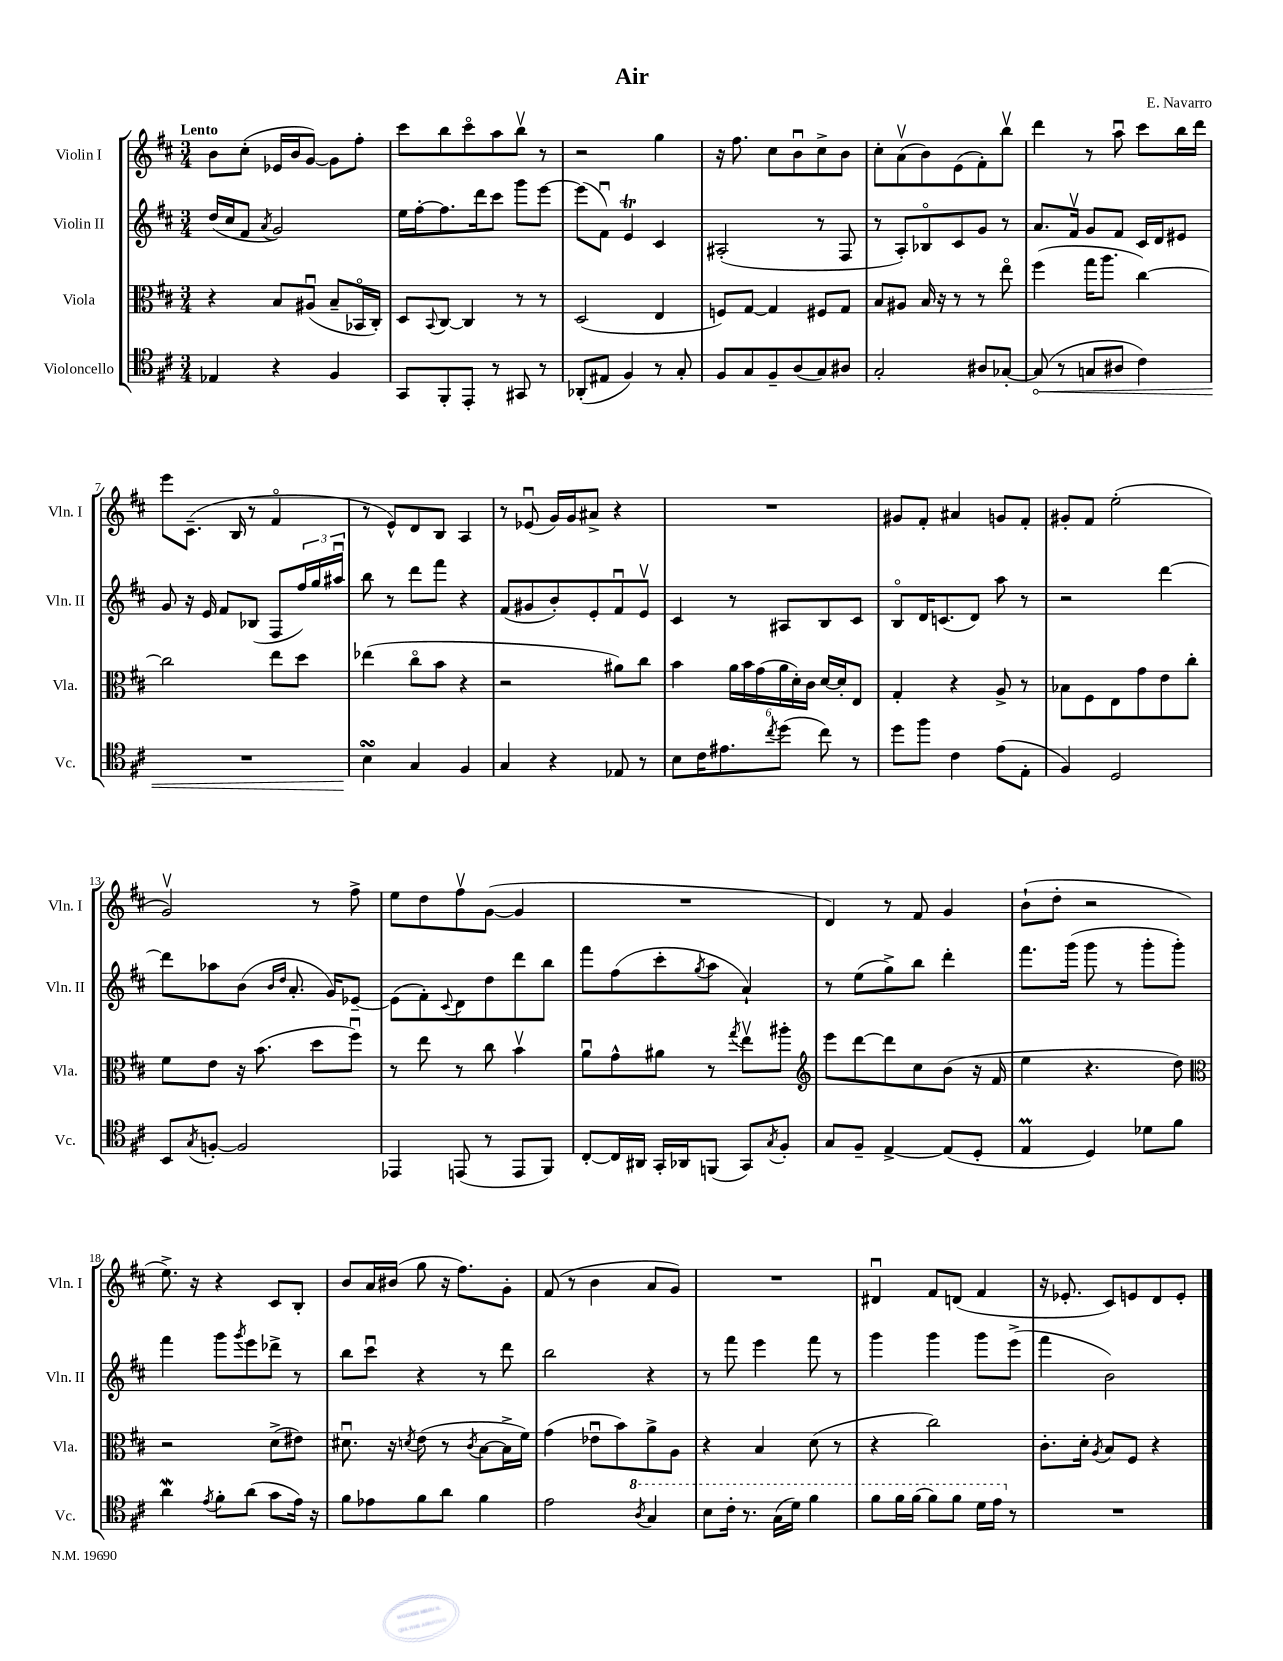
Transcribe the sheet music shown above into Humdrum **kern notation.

**kern	**kern	**kern	**kern
*staff4	*staff3	*staff2	*staff1
*clefC4	*clefC3	*clefG2	*clefG2
*k[f#c#]	*k[f#c#]	*k[f#c#]	*k[f#c#]
*M3/4	*M3/4	*M3/4	*M3/4
4E-	4r	(16dd	8b
.	.	16cc#	.
.	.	8f#	(8cc#'
.	.	8qa	.
4r	8B	2g)	16e-
.	.	.	16b
.	(8A#u	.	[8g)
4F#	8B~	.	8g]
.	16BB-o	.	8ff#'
.	16C#')	.	.
=	=	=	=
8GG	8D	16ee	8ccc#
.	.	[16ff#'	.
.	8qqBB	.	.
8FF#'	[8C#	8.ff#]	8bb
8EE'	4C#]	.	8ccc#o
.	.	16ddd	.
8r	.	8ccc#	8aa
8GG#	8r	8ggg	8bbv
8r	8r	[8eee	8r
=	=	=	=
(8AA-'	(2D	(8eee]	2r
8E#	.	8f#u)	.
4F#)	.	4e	.
8r	4E	4c#	4gg
8G'	.	.	.
=	=	=	=
8F#	8F)	(2A#'	16r
.	.	.	8.ff#
8G	[8G	.	.
8F#~	4G]	.	8cc#
(8A	.	.	8bu
8G)	8F#	8r	8cc#^
8A#	8G	8F#	8b
=	=	=	=
2G'	8B	8r	8cc#'
.	8A#	8A')	(8av
.	16B	8B-o	8b)
.	16r	.	.
.	8r	8c#	(8e
8A#	8r	8g	8f#')
[8G-'	8eeo	8r	8bbv
=	=	=	=
(8G-]	(4ff#	8.a	4ddd
8r	.	.	.
.	.	16f#v	.
8G	16gg	8g	8r
.	8.aa	.	.
8A#	.	8f#	8aau
4c#)	[4cc#)	16c#	8ccc#
.	.	16d	.
.	.	8e#	16bb
.	.	.	16ddd
=	=	=	=
2.r	2cc#]	8g	8eee
.	.	16r	(8.c#~
.	.	16e	.
.	.	8f#	.
.	.	.	16B
.	.	(8B-	8r
.	8ee	8F#	4f#o
.	8dd	24ff#)	.
.	.	24gg	.
.	.	24aa#u	.
=	=	=	=
4B	(4ee-	8bb	8r
.	.	8r	8e^^)
4G	8cc#o	8ddd	8d
.	8b	8fff#	8B
4F#	4r	4r	4A
=	=	=	=
4G	2r	(8f#	8r
.	.	8g#	(8e-u
4r	.	8b')	16g)
.	.	.	16g
.	.	8e'	8a#^
8E-	8a#)	8f#u	4r
8r	8cc#	8ev	.
=	=	=	=
8B	4b	4c#	2.r
16c#	.	.	.
8.e#	.	.	.
.	24a	8r	.
.	24b	.	.
.	(24g	.	.
8qcc#	.	.	.
(8dd	24a	8A#	.
.	24d')	.	.
.	24c#	.	.
8cc#)	[16d	8B	.
.	16d']	.	.
8r	8E	8c#	.
=	=	=	=
8dd	4G'	8Bo	8g#
8ff#	.	16d	8f#'
.	.	(8.c	.
4c#	4r	.	4a#
.	.	8d)	.
(8e	8A^	8aa	8g
8E'	8r	8r	8f#'
=	=	=	=
4F#)	8B-	2r	8g#'
.	8F#	.	8f#
2D	8E	.	(2ee'
.	8g	.	.
.	8e	[4ddd	.
.	8cc#'	.	.
=	=	=	=
8BB	8f#	8ddd]	2gv)
8qG	.	.	.
[8F'	8e	8aa-	.
2F]	16r	(8b	.
.	(8.b	.	.
.	.	16qqb	.
.	.	16qqdd	.
.	.	8.a'	.
.	8dd	.	8r
.	.	16g)	.
.	8ff#u)	[8e-~	8ff#^
=	=	=	=
4EE-	8r	(8e-]	8ee
.	8ee	8f#')	8dd
.	.	8qqc#	.
(8EE	8r	8d	8ff#v
8r	8cc#	8dd	([8g
8EE	4bv	8ddd	4g]
8FF#)	.	8bb	.
=	=	=	=
[8C#'	8au	8fff#	2.r
16C#]	8g^^	(8ff#	.
16AA#	.	.	.
16GG'	8a#	8ccc#'	.
16AA-	.	.	.
.	.	8qgg	.
(8FF	8r	8aa	.
.	8qgg	.	.
8GG)	8eev	4a`)	.
8qG	.	.	.
8F#'	8aa#'	.	.
=	=	=	=
*	*clefG2	*	*
8G	8eee	8r	4d)
8F#~	[8ddd	(8ee	.
[4E^	8ddd]	8gg^)	8r
.	8cc#	8bb	8f#
(8E]	(8b	4ddd'	4g
8D'	16r	.	.
.	16f#	.	.
=	=	=	=
4E	4ee	8.fff#	(8b`
.	.	.	8dd'
.	.	(16ggg	.
4D)	4.r	8ggg	2r
.	.	8r	.
8d-	.	8ggg'	.
8f#	8dd)	8ggg')	.
=	=	=	=
*	*clefC3	*	*
4a	2r	4fff#	8.ee^)
.	.	.	16r
8qe	.	.	.
8f#'	.	8ggg	4r
.	.	8qggg	.
(8a	.	8eee	.
8g	(8d^	8ddd-^	8c#
16e)	8e#)	8r	8B'
16r	.	.	.
=	=	=	=
8f#	8.d#u	8bb	8b
8e-	.	8ccc#u	16a
.	16r	.	(16b#
.	8qd	.	.
8f#	(8e	4r	8gg
8a	8r	.	16r
.	.	.	8.ff#)
.	8qc#	.	.
4f#	[8B	8r	.
.	16B^]	8ddd	8g'
.	16f#)	.	.
=	=	=	=
2e	(4g	2bb	(8f#
.	.	.	8r
.	8e-u	.	4b
.	8b)	.	.
8qa	.	.	.
4g	8a^	4r	8a
.	8A	.	8g)
=	=	=	=
8b	4r	8r	2.r
16cc#'	.	8fff#	.
8.r	.	.	.
.	4B	4eee	.
(16g	.	.	.
16dd)	.	.	.
4ff#	(8d	8fff#	.
.	8r	8r	.
=	=	=	=
8ff#	4r	4ggg	4d#u
16ff#	.	.	.
(16ff#	.	.	.
8ff#)	2cc#)	4ggg	8f#
8ff#	.	.	(8d
16dd	.	8ggg	4f#
16ee	.	.	.
8r	.	(8eee^	.
=	=	=	=
2.r	8.c#'	4fff#	16r
.	.	.	8.e-'
.	16d'	.	.
.	8qA	.	.
.	8B	2b)	8c#)
.	8F#	.	8e
.	4r	.	8d
.	.	.	8e'
==	==	==	==
*-	*-	*-	*-
